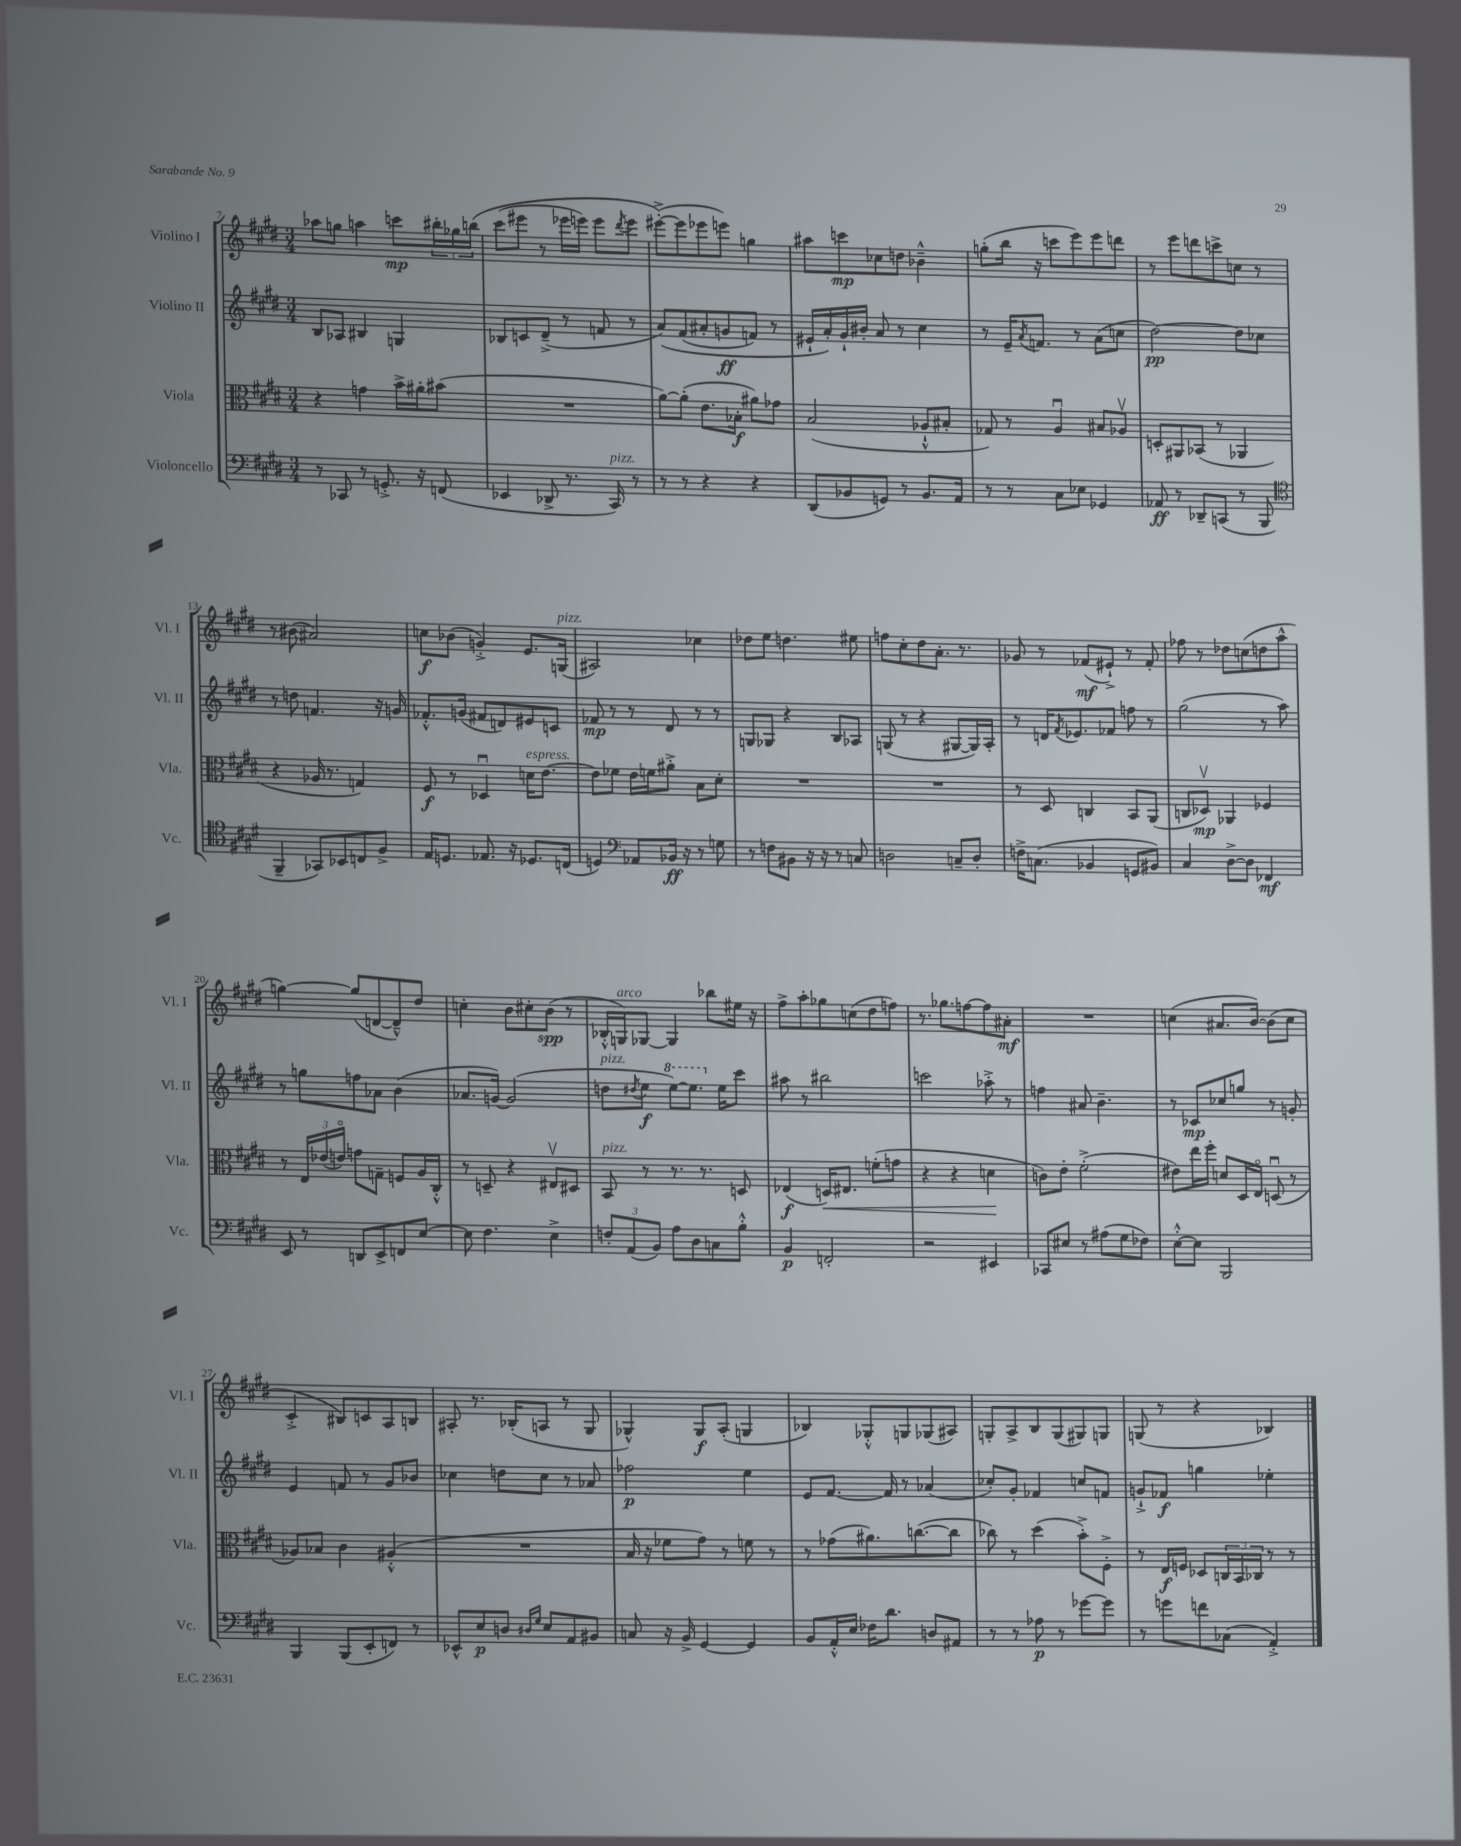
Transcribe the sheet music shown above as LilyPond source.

<<
\new StaffGroup <<
\new Staff = "s0" \with { instrumentName = "Violino I" shortInstrumentName = "Vl. I" } {
    \clef treble \key e \major \numericTimeSignature \time 3/4
    aes''8 g''8 a''4 c'''8\mp \tuplet 3/2 { bis''16-. ges''16 b''16\( } |
    cis'''8( eis'''8 r8 ees'''16 e'''16) e'''8 \acciaccatura { dis'''8 } e'''8 |
    eis'''8~-.->(\) eis'''8 ees'''8 e'''8) g''4 |
    ais''8 c'''8\mp ces''8 d''8 bes'4---^ |
    g''8-.( b''16 r16 c'''8 e'''8) e'''8 d'''8 |
    r8 e'''8 d'''8 c'''8-> c''8 r8 |
    r8 bis'8( ais'2) |
    c''8\f bes'8( g'4-.->) e'8. g16^\markup { \italic "pizz." }( |
    ais2) ces''4 |
    des''8 e''8 d''4. eis''8 |
    f''8 cis''8-. dis''8 a'8.-. r8. |
    ges'8 r8 fes'8\mf( eis'8-!->) r8 fes'8-. |
    fes''8 r8 des''8 c''8( d''8 a''8-^ |
    g''4~) g''8( d'8~ d'8---^) dis''8 |
    c''4-. b'8 cis''8-. b'8\spp( r8 |
    bes16-.-^ g16^\markup { \italic "arco" }) ges8~ ges4 bes''8 eis''16 r16 |
    fis''8-> a''8-. ges''8 c''8( dis''8 f''8) |
    r8. ges''8. f''8~ f''8 ais'8-.\mf |
    R2. |
    c''4( ais'8. b'16~) b'8( c''8 |
    cis'4-.-> bis8) c'8 a8 b8 |
    ais8-. r8. bes16-.( a8 r8 gis8 |
    ges4-^) ges8\f a8-.( g4 |
    bes4) ges8-.-^ g8 ges8( ais8) |
    g8-. a8-> b8 g8( gis8) g8 |
    g8( r8 r4 bes4) \bar "|." |
}
\new Staff = "s1" \with { instrumentName = "Violino II" shortInstrumentName = "Vl. II" } {
    \clef treble \key e \major \numericTimeSignature \time 3/4
    b8 aes8 bis4 g4 |
    bes8 c'8 dis'8--->( r8 f'8 r8 |
    a'8)\( fis'8( ais'8-. g'8\ff f'8) r8 |
    eis'16-! a'16-.\) gis'16-! bis'16-. a'8 r8 cis''4 |
    r8 e'16-- \acciaccatura { a'8 } f'8. r8 a'8( c''8 |
    dis''2~\pp) dis''8 ces''8 |
    r8 d''8 f'4. r16 g'16 |
    fes'8.-.-^ g'16( fis'8 d'8) eis'8 c'8 |
    fes'8\mp r8 r8 dis'8 r8 r8 |
    g8 ges8 r4 b8 aes8 |
    g8( r8 r4 gis8~ gis16) a16-. |
    r8 d'16 \acciaccatura { fis'8 } ees'8. fes'8 f''8 r8 |
    gis''2( r8 a''8) |
    r8 g''8 f''8 aes'8 b'4( |
    aes'8. g'16~) g'2( |
    d''8^\markup { \italic "pizz." } \acciaccatura { dis''8 } e''8\f \ottava #1 e'''8~) e'''8. \ottava #0 e''16 cis'''8 |
    ais''8 r8 bis''2 |
    c'''2 aes''8-.-> r8 |
    f''4 ais'8 b'4.-- |
    r8 ces'8\mp ces''8 g''8 r8 g'8-. |
    e'4 f'8 r8 gis'8 bes'8 |
    ces''4 d''8 ces''8 r8 aes'8 |
    fes''2\p e''4 |
    e'8 fis'8.~ fis'16 r8 aes'4( |
    ces''8-.) gis'8-. fes'4 c''8 f'8 |
    g'8-!-> fes'8\f g''4 ees''4-. \bar "|." |
}
\new Staff = "s2" \with { instrumentName = "Viola" shortInstrumentName = "Vla." } {
    \clef alto \key e \major \numericTimeSignature \time 3/4
    r4 g'4 b'16-> ais'16-. bis'8( |
    R2. |
    a'8~) a'8-.( e'8. bes16-.\f ais'8) ges'8 |
    b2( aes8-!-^ bis8-. |
    ges8) r8 a4\downbow bis8 aes8\upbow |
    d8-. ais,8 bes,8( r8 aes,4 |
    r4 aes16 r8. g4) |
    fis8\f r8 des4\downbow d'16^\markup { \italic "espress." } e'8.~ |
    e'8 fes'8 e'16 f'16 ais'8-.-> b8 dis'8-. |
    R2. |
    R2. |
    r8 dis8 c4 b,8 a,8( |
    c8 des8\upbow\mp) aes,4 fes4 |
    r8 \tuplet 3/2 { e16 ees'16( e'16\flageolet) } g'8 g8-- f8 a16 cis16-.-^ |
    r8 d8-- r4 eis8\upbow dis8 |
    b,8^\markup { \italic "pizz." } r8 r8. r8. d8 |
    ees4\f( d16\<) eis8. f'8-.( g'8 |
    r4 r4 d'4\! |
    c'8) e'8-. fis'2-.->( |
    eis'8) e''16 fis''16-. d'8 dis16 e16\flageolet d8\downbow( r8 |
    aes8) bes8 cis'4 ais4-.-^( |
    R2. |
    b16 r16 fes'8 gis'8) r8 f'8 r8 |
    r8 ges'8( ais'8.) c''8.~( c''8 |
    ces''8) r8 dis''4( b'8-.->) fis8-.-> |
    r8 e16\f f16 des8 \tuplet 3/2 { c16 b,16 ces16 } r8 r8 \bar "|." |
}
\new Staff = "s3" \with { instrumentName = "Violoncello" shortInstrumentName = "Vc." } {
    \clef bass \key e \major \numericTimeSignature \time 3/4
    r8 ces,8 r8 g,8.-.-> r16 f,8( |
    ees,4 des,8-> r8. cis,16^\markup { \italic "pizz." }) r8 |
    r8 r8 r4 r4 |
    dis,8( bes,8 g,8) r8 bes,8. a,16 |
    r8 r8 cis8 ees8 ges,4 |
    aes,8\ff r8 des,8-- c,8( r8 b,,8 |
    \clef tenor fis,4-- ges,8) bes,8 c8 fis8-> |
    e16 d8. ees8. r16 des8. c16( |
    d4) \clef bass aes,8 bes,16\ff r16 r8 g8 |
    r8 f8 bis,8 r16 r16 r8 c8 |
    d2 c8-- d8-. |
    f16-> c8.( bes,4 g,8 bis,8) |
    cis4 dis8~-> dis8 fes,4\mf |
    e,8 r8 d,8 e,8-> f,8 e8~ |
    e8 fis4. e4-> |
    \tuplet 3/2 { f8-. a,8( b,8) } a8 dis8 c8 b8-.-^ |
    b,4\p f,2-. |
    r2 eis,4 |
    ces,8 eis8 r8 ais8( gis8 fes8) |
    e8~-.-^ e8 b,,2 |
    b,,4 b,,8( e,8-. f,8) r8 |
    ees,8-^ e8\p d8 \grace { dis16 gis16 } e8 a,8 bis,8 |
    c8 r16 b,16-> gis,4~ gis,4 |
    b,8 a,16-.-^ e16 fes16 dis'8. d8 ais,8 |
    r8 r8 aes8\p r8 ges'8~ ges'8 |
    r8 g'8 f'8 ces8( a,4-.->) \bar "|." |
}
>>
>>
\layout { \context { \Score currentBarNumber = #7 } }
